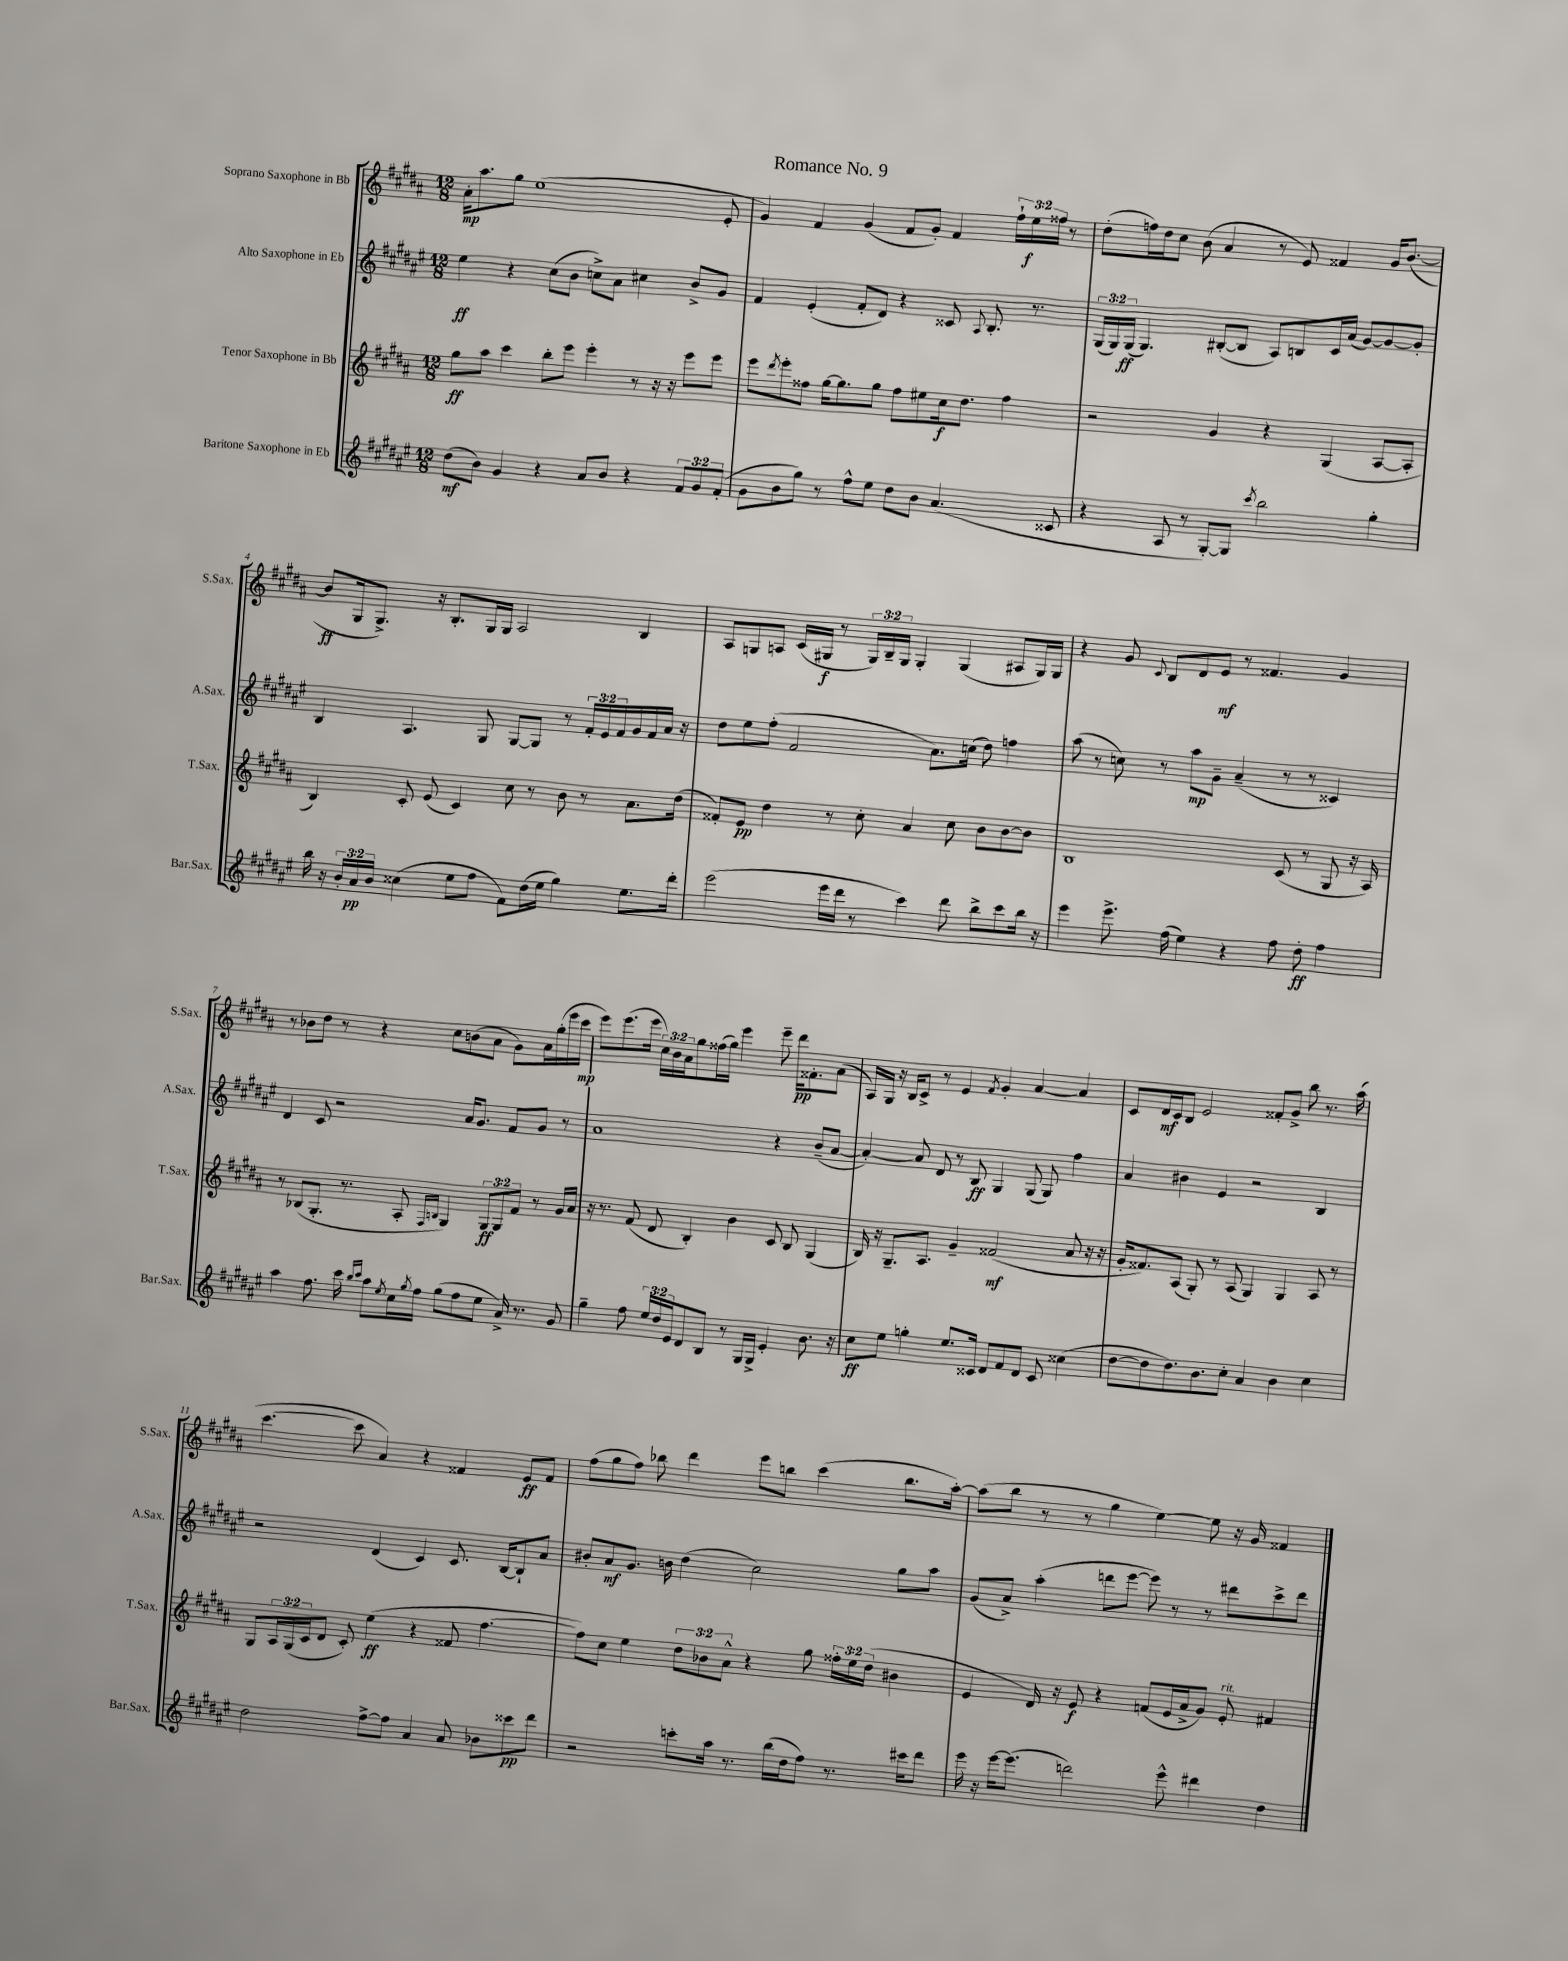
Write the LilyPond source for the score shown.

\header { title = "Romance No. 9" }
<<
\new StaffGroup <<
\new Staff = "s0" \with { instrumentName = "Soprano Saxophone in Bb" shortInstrumentName = "S.Sax." } {
    \clef treble \key b \major \numericTimeSignature \time 12/8 \override Staff.TupletNumber.text = #tuplet-number::calc-fraction-text
    ais'16-.\mp ais''8. gis''8 e''1( e'8-. |
    gis'4) fis'4 gis'4( fis'8 gis'8-.) fis'4 \tuplet 3/2 { fis''16-! e''16\f fisis''16 } r8 |
    dis''8-.( f''16) dis''16 cis''8 b'8( ais'4 r8 e'8) fisis'4 gis'16 b'8.~( |
    b'8\ff gis16 gis8.->) r16 b8.-. gis16 gis16 ais2 b4 |
    ais8 g8 a8 cis'16( gis16\f r8 \tuplet 3/2 { gis16) b16-- gis16 } gis4-. gis4( ais8 gis16) gis16 |
    r4 gis'8 \appoggiatura { cis'8 } b8 dis'8 e'8\mf r8 fisis'4. gis'4 |
    r8 bes'8 dis''8 r8 r4 cis''8 b'8( ais'8 gis'8) ais'16 gis''16-.( e'''16 cis'''16\mp |
    e'''8) e'''8.( e'''16 \tuplet 3/2 { cis''16) b'16 ais'16 } gis''8 fisis''16( gis''16) e'''4 e'''8-- dis'''16\pp fisis'8.-. ais'8( |
    ais16) gis16 r16 b16 cis'8-> r8 e'4 \acciaccatura { fis'8 } gis'4-. ais'4~ ais'4 |
    cis'8 dis'16\mf cis'16 b8 e'2 fisis'8-. gis'8-> b''8 r8. ais''16( |
    cis'''4.~ cis'''8 ais'4) r4 fisis'4 e'8\ff fisis'8 |
    fis''8( gis''8 fis''8) bes''8 dis'''4 e'''8 b''8 cis'''4( b''8. ais''16~-.) |
    ais''8( b''8 r8 r8 gis''4 e''4~) e''8 r16 gis'16 fisis'4 \bar "|." |
}
\new Staff = "s1" \with { instrumentName = "Alto Saxophone in Eb" shortInstrumentName = "A.Sax." } {
    \clef treble \key fis \major \numericTimeSignature \time 12/8 \override Staff.TupletNumber.text = #tuplet-number::calc-fraction-text
    eis''4\ff r4 cis''8( b'8 c''8->) ais'8 cis''4 b'8-> gis'8 |
    fis'4 eis'4-.( fis'8-. dis'8) r4 cisis'8 \appoggiatura { ais8 } b8.-. r8. |
    \tuplet 3/2 { gis16( gis16) gis16\ff( } gis4.) bis8~-.( bis8 ais8) b8 cis'16 ais'16( gis'8~) gis'8~ gis'8-. |
    b4 ais4. gis8 gis8~ gis8 r8 \tuplet 3/2 { fis'16-. eis'16 fis'16 } gis'16 fis'16 ais'16 r16 |
    dis''8 eis''8 fis''8-.( fis'2 ais'8.) c''16( dis''8) f''4 |
    ais''8( r8 c''8) r8 ais''8\mp gis'8-- ais'4--( r8 r8 cisis'4) |
    dis'4 cis'8 r2 ais'16 gis'8. fis'8 gis'8 r8 |
    ais'1 r4 b'8--( ais'8~ |
    ais'4~-.) ais'8 dis'8 r8 b8\ff gis4 gis8( gis8) fis''4 |
    ais'4 bis'4 eis'4 r2 b4 |
    r2 dis'4( cis'4) cis'8. b16~ b8-! ais'8 |
    bis'8-. ais'8\mf gis'8. b'16 dis''4( cis''2) gis''8 ais''8 |
    gis'8( ais'8->) ais''4-.( d'''8 eis'''8~ eis'''8) r8 r8 dis'''8 cis'''8-> dis'''8 \bar "|." |
}
\new Staff = "s2" \with { instrumentName = "Tenor Saxophone in Bb" shortInstrumentName = "T.Sax." } {
    \clef treble \key b \major \numericTimeSignature \time 12/8 \override Staff.TupletNumber.text = #tuplet-number::calc-fraction-text
    gis''8\ff ais''8 cis'''4 b''8-. e'''8 e'''4-. r8 r16 r16 e'''8 e'''8 |
    e'''8 \acciaccatura { dis'''8 } e'''8-. fisis''8 gis''16~ gis''8. gis''8 fisis''8 eis''8 cis''16\f dis''8. fisis''4 |
    r2 gis'4 r4 gis4( ais8~ ais8-. |
    b4) cis'8-. e'8( cis'4) cis''8 r8 b'8 r8 ais'8. dis''16( |
    fisis'8-.) e'8\pp dis''4 r8 cis''8-. ais'4 cis''8 b'8 b'8~ b'8 |
    b1 cis'8( r8 gis8 r16 ais16) |
    r8 bes8( gis8.-. r8. ais8-. \grace { fis16 b16 } gis4) \tuplet 3/2 { gis8\ff gis8 fis'8 } r8 gis'16 ais'16 |
    r16 r8. fis'8( dis'8 b4-.) b'4 cis'8 b8 gis4( |
    b16) r16 gis8.-- ais8. gis'4-- fisis'2\mf( ais'8 r16 r16 |
    gis'16-. fisis'8.) ais8( gis8-.) r8 ais8( gis4) gis4 ais8 r8 |
    gis8 \tuplet 3/2 { ais16 gis16( cis'16 } dis'8 cis'8-.) e''4\ff( r4 fisis'8 fis''4.~ |
    fis''8) cis''8 e''4 \tuplet 3/2 { dis''8 bes'8 ais'8-^ } r4 gis''8 \tuplet 3/2 { fisis''16-. e''16 dis''16( } bis'4 |
    e'4 dis'16) r16 e'8\f r4 f'8( e'16 ais'16-> gis'8) e'8-.^\markup { \italic "rit." } fis'4 \bar "|." |
}
\new Staff = "s3" \with { instrumentName = "Baritone Saxophone in Eb" shortInstrumentName = "Bar.Sax." } {
    \clef treble \key fis \major \numericTimeSignature \time 12/8 \override Staff.TupletNumber.text = #tuplet-number::calc-fraction-text
    dis''8\mf( b'8) gis'4 r4 ais'8 b'8 r4 \tuplet 3/2 { fis'8 gis'8 fis'8-.( } |
    gis'8 b'8 gis''8) r8 fis''8-^ eis''8 dis''8 b'8 ais'4.( cisis'8 |
    r4 ais8 r8 gis8~-.) gis8 \acciaccatura { cis'''8 } b''2 gis''4-. |
    b''16 r16 \tuplet 3/2 { b'16-. ais'16\pp b'16 } cisis''4( eis''8 fis''8 fis'8) dis''16( eis''16 gis''4) eis''8. dis'''16-. |
    eis'''2( eis'''16 dis'''16 r8 cis'''4) dis'''8 b''8-> cis'''8 b''16 r16 |
    eis'''4 eis'''8.-> fis''16( eis''4) r4 fis''8 dis''8-.\ff fis''4 |
    ais''4 fis''8. cis'''16 \grace { b''16 cis'''16 } ais''8 \acciaccatura { eis''8 } cis''16 \acciaccatura { gis''8 } fis''16 gis''8( fis''8 eis''8 ais'16->) r8. gis'8 |
    gis''4-- fis''8 \tuplet 3/2 { eis''16 dis''16 eis'16 } dis'8 b8 r8 gis16 gis16-> eis'4-. b'8. r16 |
    cis''8\ff eis''8 g''4-. eis''8. cisis'16 dis'8 fis'8 dis'8 cisis'8 cisis''4( |
    dis''8~ dis''8 dis''8.) b'8. cis''8-. ais'4 b'4 cis''4 |
    dis''2 fis''8~-> fis''8 ais'4 ais'8 bes'8 cisis'''8\pp dis'''8 |
    r2 c'''8-. ais''16 r8. b''16( dis''16 fis''8) r8. cis'''16 dis'''8 |
    eis'''16 r16 eis'''16~ eis'''8.( d'''2) eis'''8-^ dis'''4 dis''4 \bar "|." |
}
>>
>>
